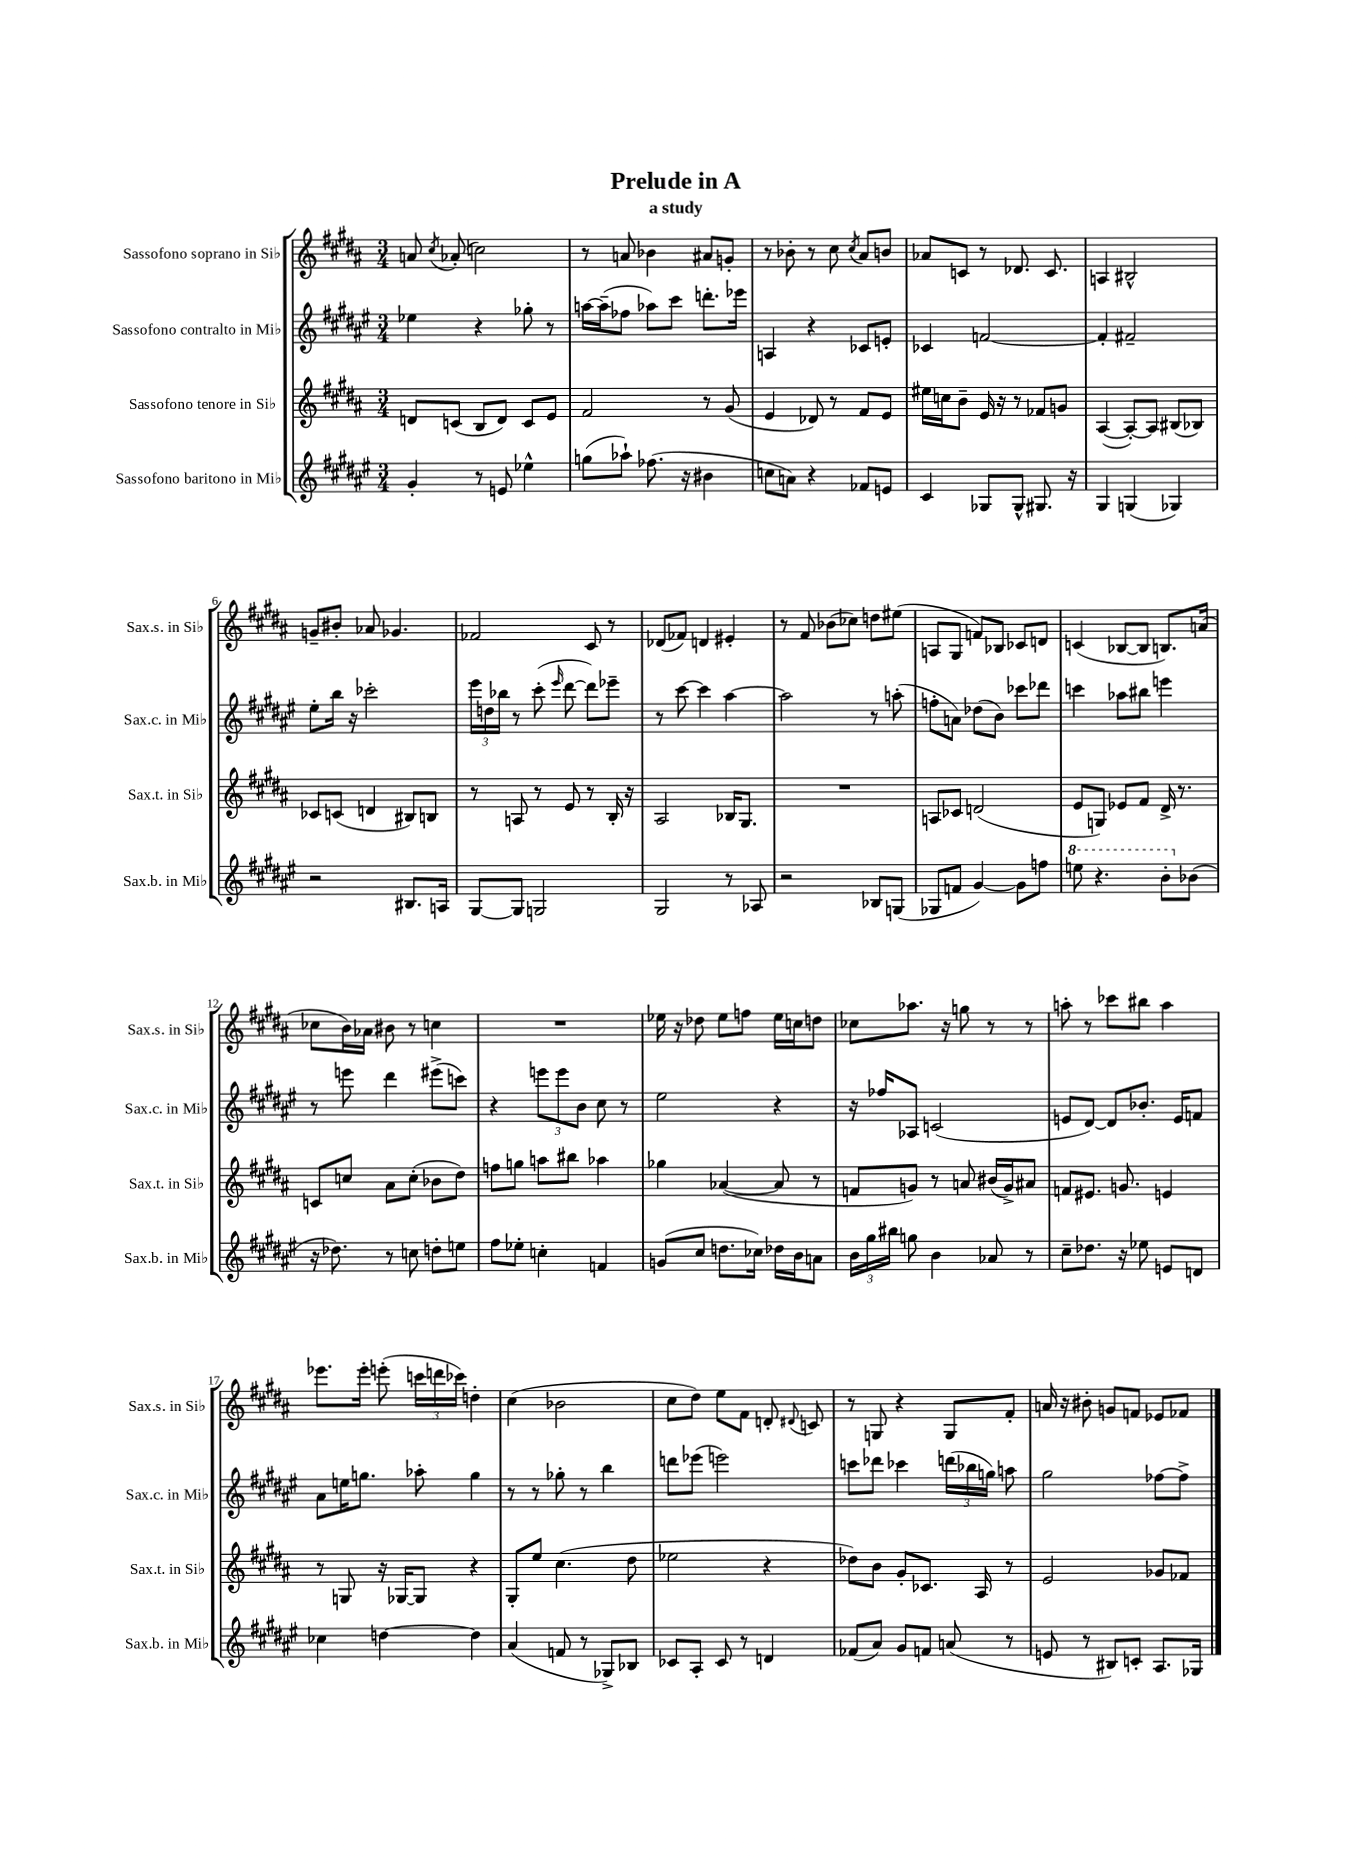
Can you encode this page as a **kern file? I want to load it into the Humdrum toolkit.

**kern	**kern	**kern	**kern
*staff4	*staff3	*staff2	*staff1
*clefG2	*clefG2	*clefG2	*clefG2
*k[f#c#g#d#a#e#]	*k[f#c#g#d#a#]	*k[f#c#g#d#a#e#]	*k[f#c#g#d#a#]
*M3/4	*M3/4	*M3/4	*M3/4
4g#'/	8d/L	4ee-\	8a/
.	.	.	8qcc#/
.	(8c/J	.	(8a-'/
8r	8B/L	4r	2cc\)
8e/	8d/J)	.	.
4ee-^^\	8c/L	8gg-'\	.
.	8e/J	8r	.
=	=	=	=
(8gg\L	2f#/	[16aa\LL	8r
.	.	(16aa~\]J	.
8aa-`\J)	.	8ff-\J	8a/
(8.ff-\	.	8aa-\L)	4b-\
.	.	8ccc#\J	.
16r	.	.	.
4b#\	8r	8.ddd'\L	8a#/L
.	(8g#/	.	8g'/J
.	.	16eee-\Jk	.
=	=	=	=
8cc\L	4e/	4A/	8r
8a\J)	.	.	8b-'\
4r	8d-/)	4r	8r
.	8r	.	8cc#\
.	.	.	8qcc#/
8f-/L	8f#/L	8c-/L	8a#/L
8e/J	8e/J	8e'/J	8b/J
=	=	=	=
4c#/	16ee#\LL	4c-/	8a-/L
.	16cc\J	.	.
.	8b~\J	.	8c/J
8G-/L	16e/	[2f/	8r
.	16r	.	.
8G-^^/J	8r	.	8.d-/
8.G#/	8f-/L	.	.
.	.	.	8.c/
.	8g/J	.	.
16r	.	.	.
=	=	=	=
4G#/	([4A#/	4f'/]	4A/
(4G/	8A#'/_L)	2f#~/	2B#^^/
.	8A#/]J	.	.
4G-/)	(8B#/L	.	.
.	8B-/J)	.	.
=	=	=	=
2r	8c-/L	8ee#'\L	8g~/L
.	(8c/J	16bb\Jk	8b#'/J
.	.	16r	.
.	4d/	2ccc-'\	8a-/
.	.	.	4.g-/
8.B#/L	8B#/L)	.	.
.	8B/J	.	.
16A/Jk	.	.	.
=	=	=	=
[8G#/L	8r	24eee#\LL	2f-/
.	.	24dd\	.
.	.	24bb-\JJ	.
8G#/]J	8A/	8r	.
2G/	8r	(8ccc#'\	.
.	.	16qqeee#/	.
.	8e/	[8ddd#\	.
.	8r	8ddd#\]L)	8c#/
.	16B'/	8eee-~\J	8r
.	16r	.	.
=	=	=	=
2G#/	2A#/	8r	(8d-/L
.	.	[8ccc#\	8f-/J)
.	.	4ccc#\]	4d/
8r	16B-/LK	[4aa#\	4e#'/
.	8.G#/J	.	.
8A-/	.	.	.
=	=	=	=
2r	2.r	2aa#\]	8r
.	.	.	8f#/
.	.	.	(8b-\L
.	.	.	8cc-\J)
8B-/L	.	8r	8dd\L
(8G/J	.	(8aa'\	(8ee#\J
=	=	=	=
8G-/L	8A/L	8ff'\L	8A/L
8f/J	8c-/J	8a\J)	8G#/J
[4g#/)	(2d/	(8dd-\L	8f/L)
.	.	8b\J)	8B-/J
8g#\]L	.	8ccc-\L	8c-/L
8ff\J	.	8ddd-\J	8d/J
=	=	=	=
8eee\	8e/L	4ccc\	(4c/
4.r	8G/J)	.	.
.	8e-/L	8aa-\L	[8B-/L
.	8f#/J	8bb#\J	8B-/]J
8bb'\L	16d#^/	4eee\	8.B/L)
.	8.r	.	.
(8b-\J	.	.	.
.	.	.	(16a/Jk
=	=	=	=
16r	8c/L	8r	8cc-\L
8.dd-\)	.	.	.
.	8cc/J	8eee\	16b\L)
.	.	.	16a-\JJ
8r	8a#\L	4ddd#\	8b#\
8cc\	(8cc'\J	.	8r
8dd'\L	8b-\L	(8eee#^\L	4cc\
8ee\J	8dd#\J)	8ccc\J)	.
=	=	=	=
8ff#\L	8ff\L	4r	2.r
8ee-'\J	8gg\J	.	.
4cc'\	8aa\L	12eee\L	.
.	.	12eee\	.
.	8bb#\J	.	.
.	.	12b\J	.
4f/	4aa-\	8cc#\	.
.	.	8r	.
=	=	=	=
(8g/L	4gg-\	2ee#\	16ee-\
.	.	.	16r
8cc#/J	.	.	8dd-\
8.dd\L	([4a-/	.	8ee-\L
.	.	.	8ff\J
16cc-\Jk)	.	.	.
16dd-\LL	8a-/]	4r	16ee-\LL
16b\J	.	.	16cc\J
8a\J	8r	.	8dd\J
=	=	=	=
24b\LL	8f/L	16r	8cc-\L
24gg#\	.	.	.
.	.	16ff-/LK	.
24bb#\JJ	.	.	.
8gg\	8g/J)	8A-/J	8.aa-\J
4b\	8r	(2c/	.
.	.	.	16r
.	8a/	.	8gg\
8a-/	(16b#/LL	.	8r
.	16g^/J)	.	.
8r	8a#/J	.	8r
=	=	=	=
8cc#~\L	8f/L	8e/L	8aa'\
8.dd-\J	8.e#/J	[8d#/J)	8r
.	.	8d#/]L	8ccc-\L
16r	8.g/	.	.
8ee-\	.	8.b-'/J	8bb#\J
8e/L	4e/	.	4aa\
.	.	16e/LK	.
8d/J	.	8f/J	.
=	=	=	=
4cc-\	8r	8a#\L	8.eee-\L
.	8G/	16ee\K	.
.	.	8.gg\J	16eee-'\Jk
[4dd\	16r	.	(8eee'\
.	[16G-/LK	.	.
.	8G-/]J	8aa-'\	24ccc\LL
.	.	.	24ddd\
.	.	.	24ccc-\JJ)
4dd\]	4r	4gg\	4dd'\
=	=	=	=
(4a#/	8G#'/L	8r	(4cc#\
.	8ee/J	8r	.
8f/	(4.cc#\	8gg-'\	2b-\
8r	.	8r	.
8G-^/L)	.	4bb\	.
8B-/J	8dd#\	.	.
=	=	=	=
8c-/L	2ee-\	8ddd\L	8cc#\L
8A#'/J	.	(8eee-\J	8dd#\J)
8c-/	.	2eee\)	8ee\L
8r	.	.	8f#\J
4d/	4r	.	8d'/
.	.	.	8qqd#/
.	.	.	8c/
=	=	=	=
(8f-/L	8dd-\L)	8ccc\L	8r
8a#/J)	8b\J	8ddd-\J	8G/
8g#/L	8g#'/L	4ccc-\	4r
8f/J	8.c-/J	.	.
(8a/	.	(24ddd\LL	8G/L
.	.	24bb-\	.
.	16A#/	.	.
.	.	24gg\JJ)	.
8r	8r	8aa\	8f#'/J
=	=	=	=
8e/	2e/	2gg#\	16a/
.	.	.	16r
8r	.	.	8b#'\
8B#/L)	.	.	8g/L
8c'/J	.	.	8f/J
8.A#/L	8g-/L	[8ff-\L	8e-/L
.	8f-/J	8ff-^\]J	8f-/J
16G-/Jk	.	.	.
==	==	==	==
*-	*-	*-	*-
